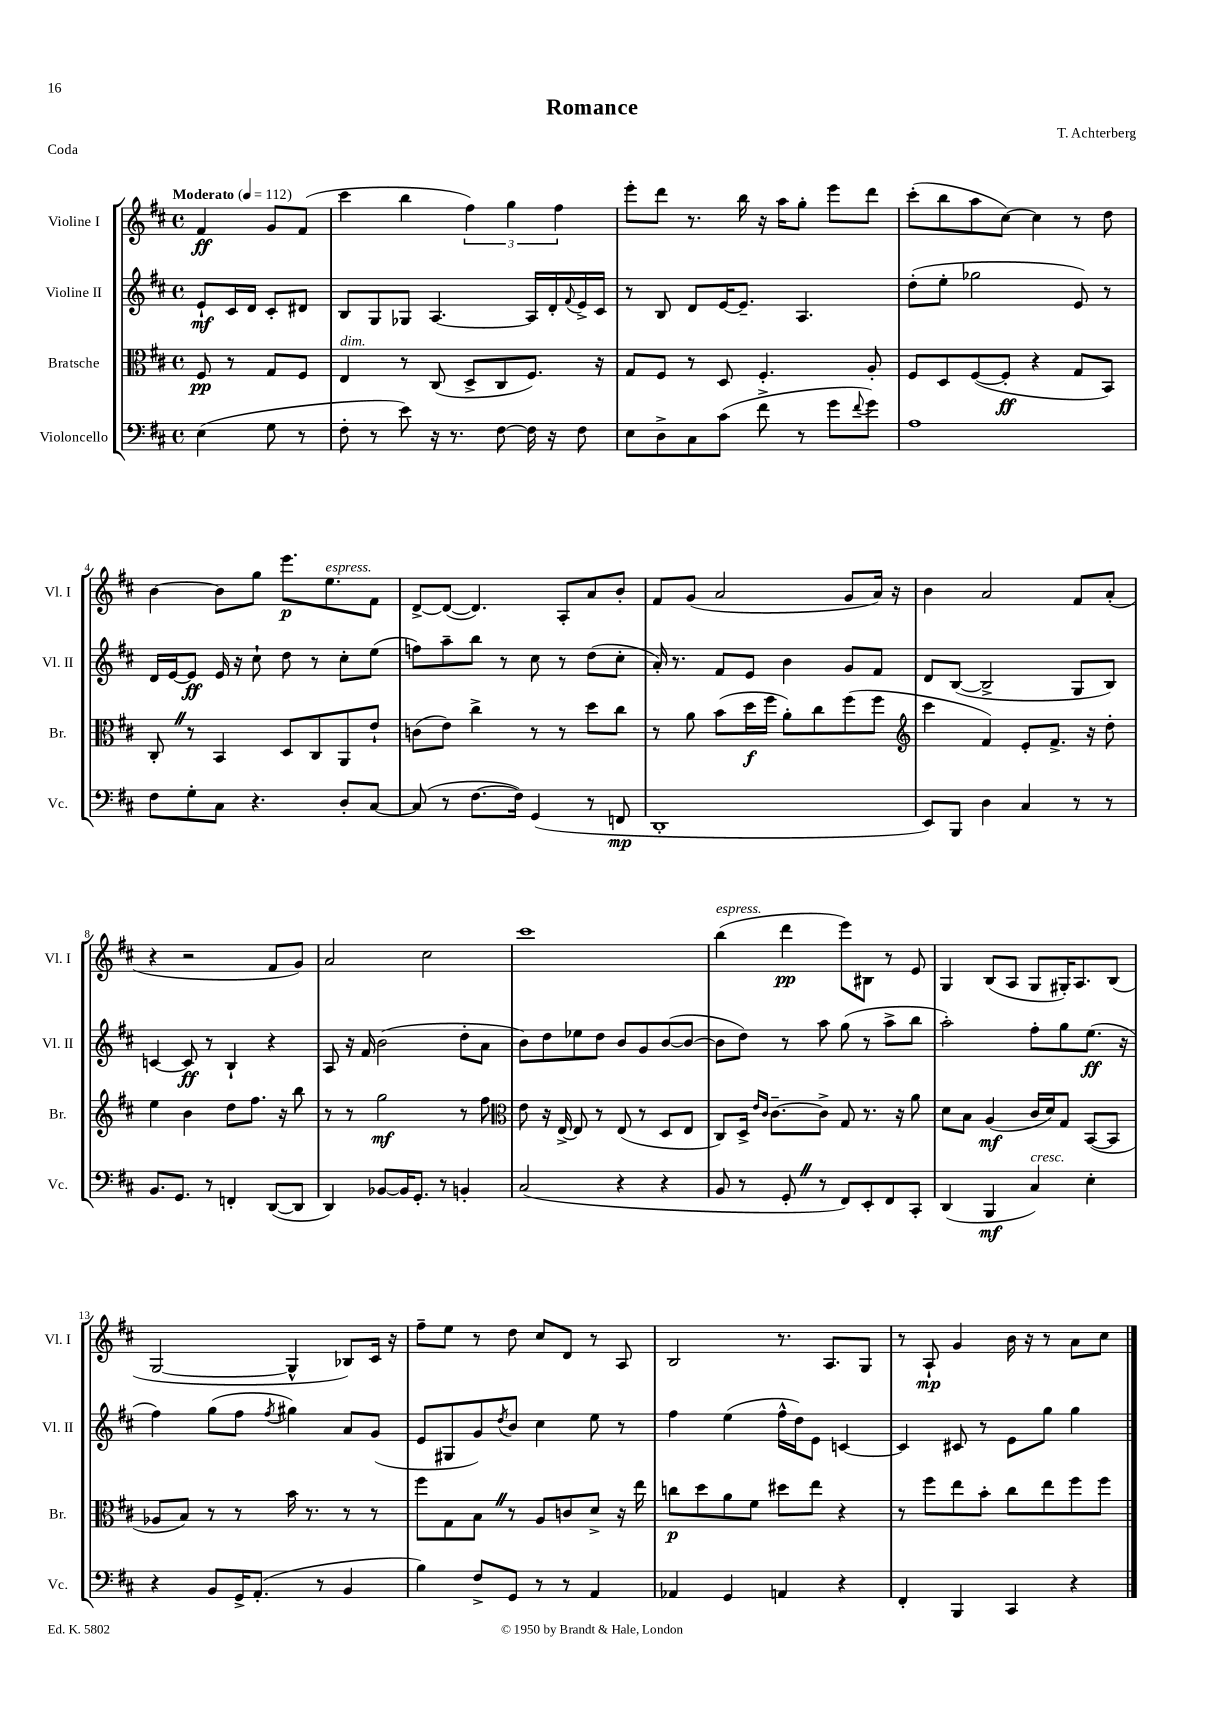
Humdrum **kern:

**kern	**dynam	**kern	**dynam	**kern	**dynam	**kern	**dynam
*part4	*part4	*part3	*part3	*part2	*part2	*part1	*part1
*staff4	*staff4	*staff3	*staff3	*staff2	*staff2	*staff1	*staff1
*I"Violoncello	*	*I"Bratsche	*	*I"Violine II	*	*I"Violine I	*
*I'Vc.	*	*I'Br.	*	*I'Vl. II	*	*I'Vl. I	*
*clefF4	*	*clefC3	*	*clefG2	*	*clefG2	*
*k[f#c#]	*	*k[f#c#]	*	*k[f#c#]	*	*k[f#c#]	*
*M4/4	*	*M4/4	*	*M4/4	*	*M4/4	*
*met(c)	*	*met(c)	*	*met(c)	*	*met(c)	*
*MM112	*	*MM112	*	*MM112	*	*MM112	*
=	=	=	=	=	=	=	=
!	!	!	!	!	!	!LO:TX:a:B:t=Moderato	!
(4E\	.	8F#/	pp	8e`/L	mf	4f#/	ff
.	.	8r	.	16c#/L	.	.	.
.	.	.	.	16d/JJ	.	.	.
8G\	.	8G/L	.	8c#'/L	.	8g/L	.
8r	.	8F#/J	.	8d#X/J	.	(8f#/J	.
=1	=1	=1	=1	=1	=1	=1	=1
!	!	!LO:TX:a:i:t=dim.	!	!	!	!	!
8F#'\	.	4E/	.	8B/L	.	4ccc#\	.
8r	.	.	.	8G/	.	.	.
8e\)	.	8r	.	8G-X/J	.	4bb\	.
16r	.	(8C#/	.	[4.A/	.	.	.
8.r	.	.	.	.	.	.	.
.	.	8D^/L	.	.	.	6ff#\)	.
[8F#\	.	8C#/	.	.	.	.	.
.	.	.	.	.	.	6gg\	.
16F#\]	.	8.F#/J)	.	16A/LL]	.	.	.
16r	.	.	.	16d'/	.	.	.
.	.	.	.	.	.	6ff#\	.
.	.	.	.	8qqf#/	.	.	.
8F#\	.	.	.	16e^/	.	.	.
.	.	16r	.	16c#/JJ	.	.	.
=2	=2	=2	=2	=2	=2	=2	=2
8E\L	.	8G/L	.	8r	.	8eee'\L	.
8D^\	.	8F#/J	.	8B/	.	8ddd\J	.
8C#\	.	8r	.	8d/L	.	8.r	.
(8c#\J	.	8D/	.	[16e/K	.	.	.
.	.	.	.	8.e~/J]	.	16bb\	.
8f#^\	.	4.F#'/	.	.	.	16r	.
.	.	.	.	.	.	16aa\KL	.
8r	.	.	.	4.A/	.	8gg'\J	.
8g\L	.	.	.	.	.	8eee\L	.
8qqf#/	.	.	.	.	.	.	.
8g\J)	.	8A'/	.	.	.	8ddd\J	.
=3	=3	=3	=3	=3	=3	=3	=3
1A	.	8F#/L	.	(8dd'\L	.	(8ccc#'\L	.
.	.	8D/	.	8ee'\J	.	8bb\	.
.	.	([8F#/	.	2gg-X\	.	8aa\	.
.	.	8F#'/J]	ff	.	.	[8cc#\J)	.
.	.	4r	.	.	.	4cc#\]	.
.	.	8G/L	.	8e/)	.	8r	.
.	.	8BB/J)	.	8r	.	8dd\	.
!!LO:LB:g=z
=4	=4	=4	=4	=4	=4	=4	=4
8F#\L	.	8C#'Z/	.	16d/LL	.	[4b\	.
.	.	.	.	[16e/J	.	.	.
8G'\	.	8r	.	8e/J]	ff	.	.
8C#\J	.	4BB/	.	16e/	.	8b\L]	.
.	.	.	.	16r	.	.	.
4.r	.	.	.	8cc#`\	.	8gg\J	.
.	.	8D/L	.	8dd\	.	8.eee\L	p
.	.	8C#/	.	8r	.	.	.
!	!	!	!	!	!	!LO:TX:a:i:t=espress.	!
.	.	.	.	.	.	8.ee\	.
8D'/L	.	8AA/	.	8cc#'\L	.	.	.
[8C#/J	.	8e`/J	.	(8ee\J	.	8f#\J	.
=5	=5	=5	=5	=5	=5	=5	=5
(8C#/]	.	(8cn\L	.	8ffn\L)	.	[8d^/L	.
8r	.	8e\J)	.	8aa~\	.	(8d/J_	.
[8.F#\L	.	4cc#^\	.	8bb\J	.	4.d/])	.
.	.	.	.	8r	.	.	.
16F#\Jk])	.	.	.	.	.	.	.
(4GG/	.	8r	.	8cc#\	.	.	.
.	.	8r	.	8r	.	8A'/L	.
8r	.	8dd\L	.	(8dd\L	.	8a/	.
8FFn/	mp	8cc#\J	.	8cc#'\J	.	8b'/J	.
=6	=6	=6	=6	=6	=6	=6	=6
1DD'	.	8r	.	16a'/)	.	8f#/L	.
.	.	.	.	8.r	.	.	.
.	.	8a\	.	.	.	(8g/J	.
.	.	(8b\L	.	8f#/L	.	2a/	.
.	.	16dd\L	f	8e/J	.	.	.
.	.	16ff#\JJ	.	.	.	.	.
.	.	8a'\L)	.	4b\	.	.	.
.	.	8cc#\	.	.	.	.	.
.	.	(8ff#\	.	8g/L	.	8g/L	.
.	.	8ff#\J	.	8f#/J	.	16a/Jk)	.
.	.	.	.	.	.	16r	.
=7	=7	=7	=7	=7	=7	=7	=7
*	*	*clefG2	*	*	*	*	*
8EE/L)	.	4ccc#\	.	8d/L	.	4b\	.
8BBB/J	.	.	.	([8B/J	.	.	.
4D\	.	4f#/)	.	2B^/]	.	2a/	.
4C#/	.	8e'/L	.	.	.	.	.
.	.	8.f#^/J	.	.	.	.	.
8r	.	.	.	8G/L	.	8f#/L	.
.	.	16r	.	.	.	.	.
8r	.	8dd'\	.	8B/J)	.	(8a'/J	.
!!LO:LB:g=z
=8	=8	=8	=8	=8	=8	=8	=8
8.BB/L	.	4ee\	.	[4cn/	.	4r	.
8.GG/J	.	.	.	.	.	.	.
.	.	4b\	.	8c/]	ff	2r	.
8r	.	.	.	8r	.	.	.
4FFn'/	.	8dd\L	.	4B`/	.	.	.
.	.	8.ff#\J	.	.	.	.	.
([8DD/L	.	.	.	4r	.	8f#/L	.
.	.	16r	.	.	.	.	.
8DD/J]	.	8bb\	.	.	.	8g/J)	.
=9	=9	=9	=9	=9	=9	=9	=9
4DD/)	.	8r	.	8A/	.	2a/	.
.	.	8r	.	16r	.	.	.
.	.	.	.	16f#/	.	.	.
[8BB-X/L	.	2gg\	mf	(2b\	.	.	.
16BB-/K]	.	.	.	.	.	.	.
8.GG'/J	.	.	.	.	.	.	.
.	.	.	.	.	.	2cc#\	.
8r	.	.	.	.	.	.	.
4BBn'/	.	8r	.	8dd'\L	.	.	.
.	.	8ff#\	.	8a\J	.	.	.
=10	=10	=10	=10	=10	=10	=10	=10
*	*	*clefC3	*	*	*	*	*
(2C#/	.	8e\	.	8b\L)	.	1ccc#	.
.	.	16r	.	8dd\	.	.	.
.	.	[16E^/	.	.	.	.	.
.	.	8E/]	.	8ee-X\	.	.	.
.	.	8r	.	8dd\J	.	.	.
4r	.	(8E/	.	8b/L	.	.	.
.	.	8r	.	8g/	.	.	.
4r	.	8D/L	.	([8b/	.	.	.
.	.	8E/J	.	8b/J_	.	.	.
=11	=11	=11	=11	=11	=11	=11	=11
!	!	!	!	!	!	!LO:TX:a:i:t=espress.	!
8BB/	.	8C#/L)	.	8b\L]	.	(4bb\	.
8r	.	16D^/Jk	.	8dd\J)	.	.	.
.	.	16qqe/LL	.	.	.	.	.
.	.	16qqc#/JJ	.	.	.	.	.
.	.	[8.c#~\L	.	.	.	.	.
8GG'Z/	.	.	.	8r	.	4ddd\	pp
8r	.	8c#^\J]	.	8aa\	.	.	.
8FF#/L)	.	8G/	.	(8gg\	.	8eee\L)	.
8EE'/	.	8.r	.	8r	.	8B#X\J	.
8FF#/	.	.	.	8aa^\L	.	8r	.
.	.	16r	.	.	.	.	.
8CC#'/J	.	8a\	.	8bb\J	.	8e/	.
=12	=12	=12	=12	=12	=12	=12	=12
(4DD/	.	8d\L	.	2aa'\)	.	4G/	.
.	.	8B\J	.	.	.	.	.
4BBB/	mf	(4A/	mf	.	.	(8B/L	.
.	.	.	.	.	.	8A/J	.
!LO:TX:a:i:t=cresc.	!	!	!	!	!	!	!
4C#/)	.	16c#/LL	.	8ff#'\L	.	8G/L	.
.	.	16d/J)	.	.	.	.	.
.	.	8G/J	.	8gg\	.	16G#X'/K)	.
.	.	.	.	.	.	8.A/	.
4E'\	.	([8BB/L	.	(8.ee\J	ff	.	.
.	.	8BB/J]	.	.	.	(8B/J	.
.	.	.	.	16r	.	.	.
!!LO:LB:g=z
=13	=13	=13	=13	=13	=13	=13	=13
4r	.	8A-X/L	.	4ff#\)	.	[2G/	.
.	.	8B/J)	.	.	.	.	.
8BB/L	.	8r	.	(8gg\L	.	.	.
16GG^/K	.	8r	.	8ff#\J	.	.	.
(8.AA'/J	.	.	.	.	.	.	.
.	.	.	.	8qff#/	.	.	.
.	.	16b\	.	4gg#X\)	.	4G^^/]	.
.	.	8.r	.	.	.	.	.
8r	.	.	.	.	.	.	.
4BB/	.	8r	.	8a/L	.	8B-X/L)	.
.	.	8r	.	(8g/J	.	16c#/Jk	.
.	.	.	.	.	.	16r	.
=14	=14	=14	=14	=14	=14	=14	=14
4B\)	.	8ff#\L	.	8e/L	.	8ff#~\L	.
.	.	8G\	.	8G#X/	.	8ee\J	.
8F#^/L	.	8BZ\J	.	8g/)	.	8r	.
.	.	.	.	8qdd/	.	.	.
8GG/J	.	8r	.	8b/J	.	8dd\	.
8r	.	8A/L	.	4cc#\	.	8cc#/L	.
8r	.	8cn/	.	.	.	8d/J	.
4AA/	.	8d^/J	.	8ee\	.	8r	.
.	.	16r	.	8r	.	8A/	.
.	.	16ee\	.	.	.	.	.
=15	=15	=15	=15	=15	=15	=15	=15
4AA-X/	.	8ccn\L	p	4ff#\	.	2B/	.
.	.	8dd\	.	.	.	.	.
4GG/	.	8a\	.	(4ee\	.	.	.
.	.	8f#\J	.	.	.	.	.
4AAn/	.	8dd#X\L	.	16ff#^^\LL	.	8.r	.
.	.	.	.	16dd\J)	.	.	.
.	.	8ee\J	.	8e\J	.	.	.
.	.	.	.	.	.	8.A/L	.
4r	.	4r	.	[4cn/	.	.	.
.	.	.	.	.	.	8G/J	.
=16	=16	=16	=16	=16	=16	=16	=16
4FF#'/	.	8r	.	4c/]	.	8r	.
.	.	8ff#\L	.	.	.	8A`/	mp
4BBB/	.	8ee\	.	8c#X/	.	4g/	.
.	.	8b'\J	.	8r	.	.	.
4CC#/	.	8cc#\L	.	8e\L	.	16b\	.
.	.	.	.	.	.	16r	.
.	.	8ee\	.	8gg\J	.	8r	.
4r	.	8ff#\	.	4gg\	.	8a\L	.
.	.	8ff#\J	.	.	.	8cc#\J	.
==	==	==	==	==	==	==	==
*-	*-	*-	*-	*-	*-	*-	*-
